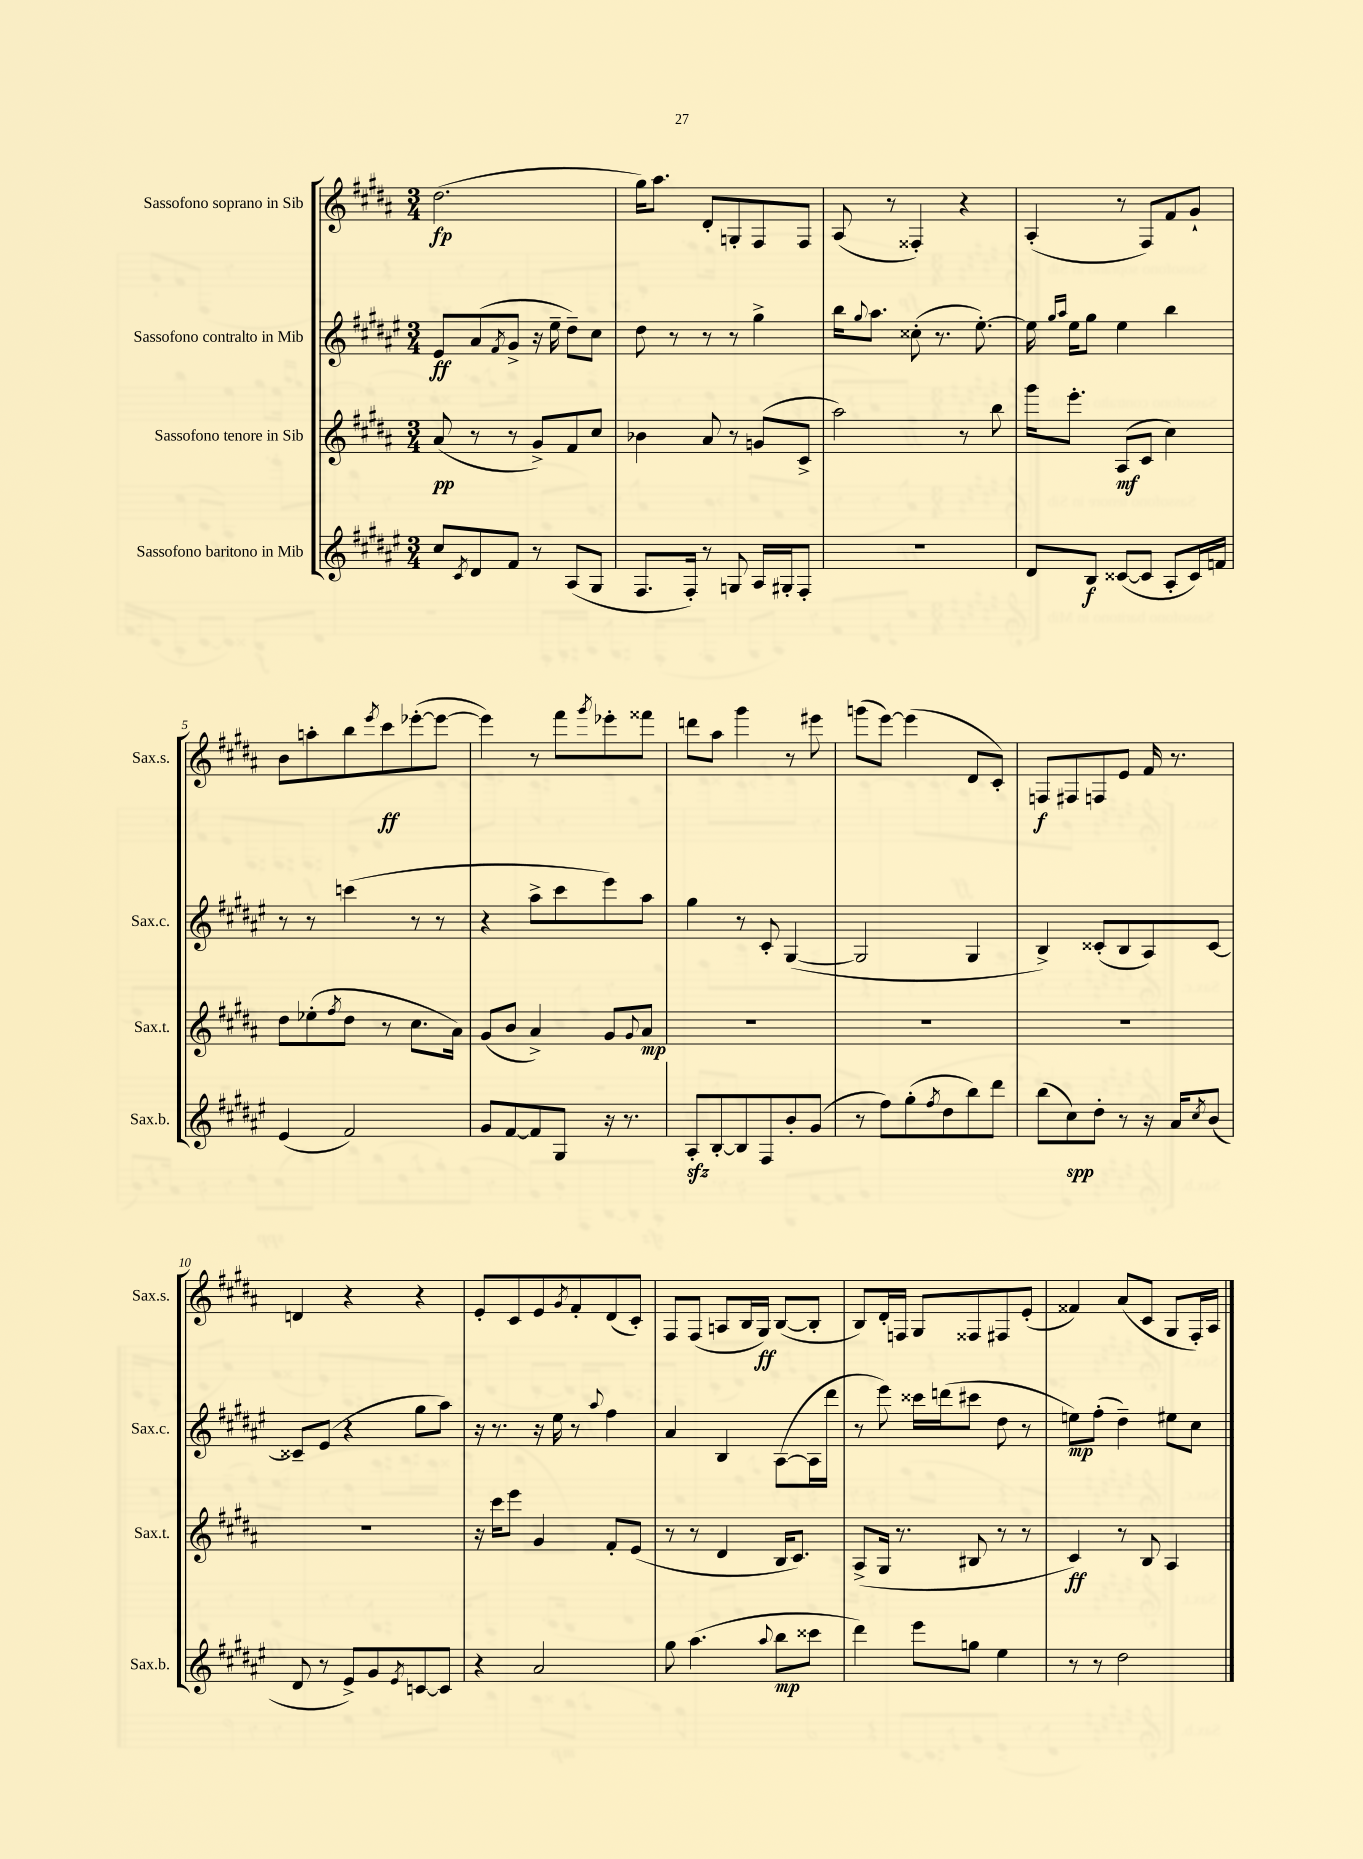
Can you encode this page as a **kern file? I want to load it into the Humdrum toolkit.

**kern	**kern	**kern	**kern
*staff4	*staff3	*staff2	*staff1
*clefG2	*clefG2	*clefG2	*clefG2
*k[f#c#g#d#a#e#]	*k[f#c#g#d#a#]	*k[f#c#g#d#a#e#]	*k[f#c#g#d#a#]
*M3/4	*M3/4	*M3/4	*M3/4
8cc#	(8a#	8e#	(2.dd#
8qc#	.	.	.
8d#	8r	(8a#	.
.	.	8qf#	.
8f#	8r	8g#^	.
8r	8g#^)	16r	.
.	.	16ee#~	.
(8A#	8f#	8dd#~)	.
8G#	8cc#	8cc#	.
=	=	=	=
8.F#	4b-	8dd#	16gg#)
.	.	.	8.aa#
.	.	8r	.
16F#')	.	.	.
8r	8a#	8r	8d#'
8G	8r	8r	8G'
16A#	(8g	4gg#^	8F#
16G#'	.	.	.
8F#'	8c#^	.	8F#
=	=	=	=
2.r	2aa#)	16bb	(8A#
.	.	8qqgg#	.
.	.	8.aa#	.
.	.	.	8r
.	.	(8cc##'	4F##')
.	.	8.r	.
.	8r	.	4r
.	.	[8.ee#')	.
.	8bb	.	.
=	=	=	=
8d#	16ggg#	16ee#]	(4A#'
.	.	16qqgg#	.
.	.	16qqaa#	.
.	8.eee'	16ee#	.
8B	.	8gg#	.
([8c##	(8A#	4ee#	8r
8c##]	8c#	.	8F#)
8A#'	4cc#)	4bb	8f#
16c##)	.	.	8g#`
16f	.	.	.
=	=	=	=
(4e#	8dd#	8r	8b
.	(8ee-'	8r	8aa'
.	8qff#	.	.
2f#)	8dd#	(4ccc	8bb
.	.	.	8qeee
.	8r	.	8ccc#
.	8.cc#	8r	([8eee-'
.	.	8r	8eee-_
.	16a#)	.	.
=	=	=	=
8g#	(8g#	4r	4eee-])
[8f#	8b	.	.
8f#]	4a#^)	8aa#^	8r
8G#	.	8ccc#	8fff#
.	.	.	8qggg#
16r	8g#	8eee#)	8eee-'
8.r	.	.	.
.	8qqg#	.	.
.	8a#	8aa#	8fff##
=	=	=	=
8A#'	2.r	4gg#	8ddd
[8B'	.	.	8aa#
8B]	.	8r	4ggg#
8F#	.	8c#'	.
8b'	.	([4G#	8r
(8g#	.	.	8eee#
=	=	=	=
8r	2.r	2G#]	(8ggg
8ff#)	.	.	[8eee)
(8gg#'	.	.	(4eee]
8qff#	.	.	.
8dd#	.	.	.
8bb)	.	4G#	8d#
8ddd#	.	.	8c#')
=	=	=	=
(8bb	2.r	4B^)	8F
8cc#)	.	.	8F#
8dd#'	.	(8c##'	8F
8r	.	8B	8e
16r	.	8A#)	16f#
16a#	.	.	8.r
8qcc#	.	.	.
(8b	.	[8c##	.
=	=	=	=
8d#	2.r	8c##~]	4d
8r	.	(8e#	.
8e#^)	.	4r	4r
8g#	.	.	.
8qe#	.	.	.
[8c	.	8gg#	4r
8c]	.	8aa#)	.
=	=	=	=
4r	16r	16r	8e'
.	16ccc#	8.r	.
.	8eee	.	8c#
2a#	4g#	16r	8e
.	.	16ee#	.
.	.	.	8qg#
.	.	8r	8f#'
.	.	8qqaa#	.
.	8f#'	4ff#	(8d#
.	(8e	.	8c#')
=	=	=	=
8gg#	8r	4a#	8F#
(4.aa#	8r	.	(8F#
.	4d#	4B	8A
.	.	.	16B
.	.	.	16G#)
8qqaa#	.	.	.
8bb	16B	([8A#	([8B
.	8.c#)	.	.
8ccc##	.	16A#]	8B']
.	.	16ddd#	.
=	=	=	=
4ddd#)	(8A#^	8r	8B)
.	16G#	8eee#)	16d#'
.	8.r	.	16F
8eee#	.	16ccc##	8G#
.	.	(16ddd	.
8gg	8B#	8ccc#	8F##
4ee#	8r	8dd#	8F#
.	8r	8r	(8e'
=	=	=	=
8r	4c#)	8ee)	4f##)
8r	.	(8ff#'	.
2dd#	8r	4dd#~)	(8a#
.	8B	.	8c#
.	4A#	8ee#	8G#
.	.	8cc#	16F#')
.	.	.	16A#
==	==	==	==
*-	*-	*-	*-
